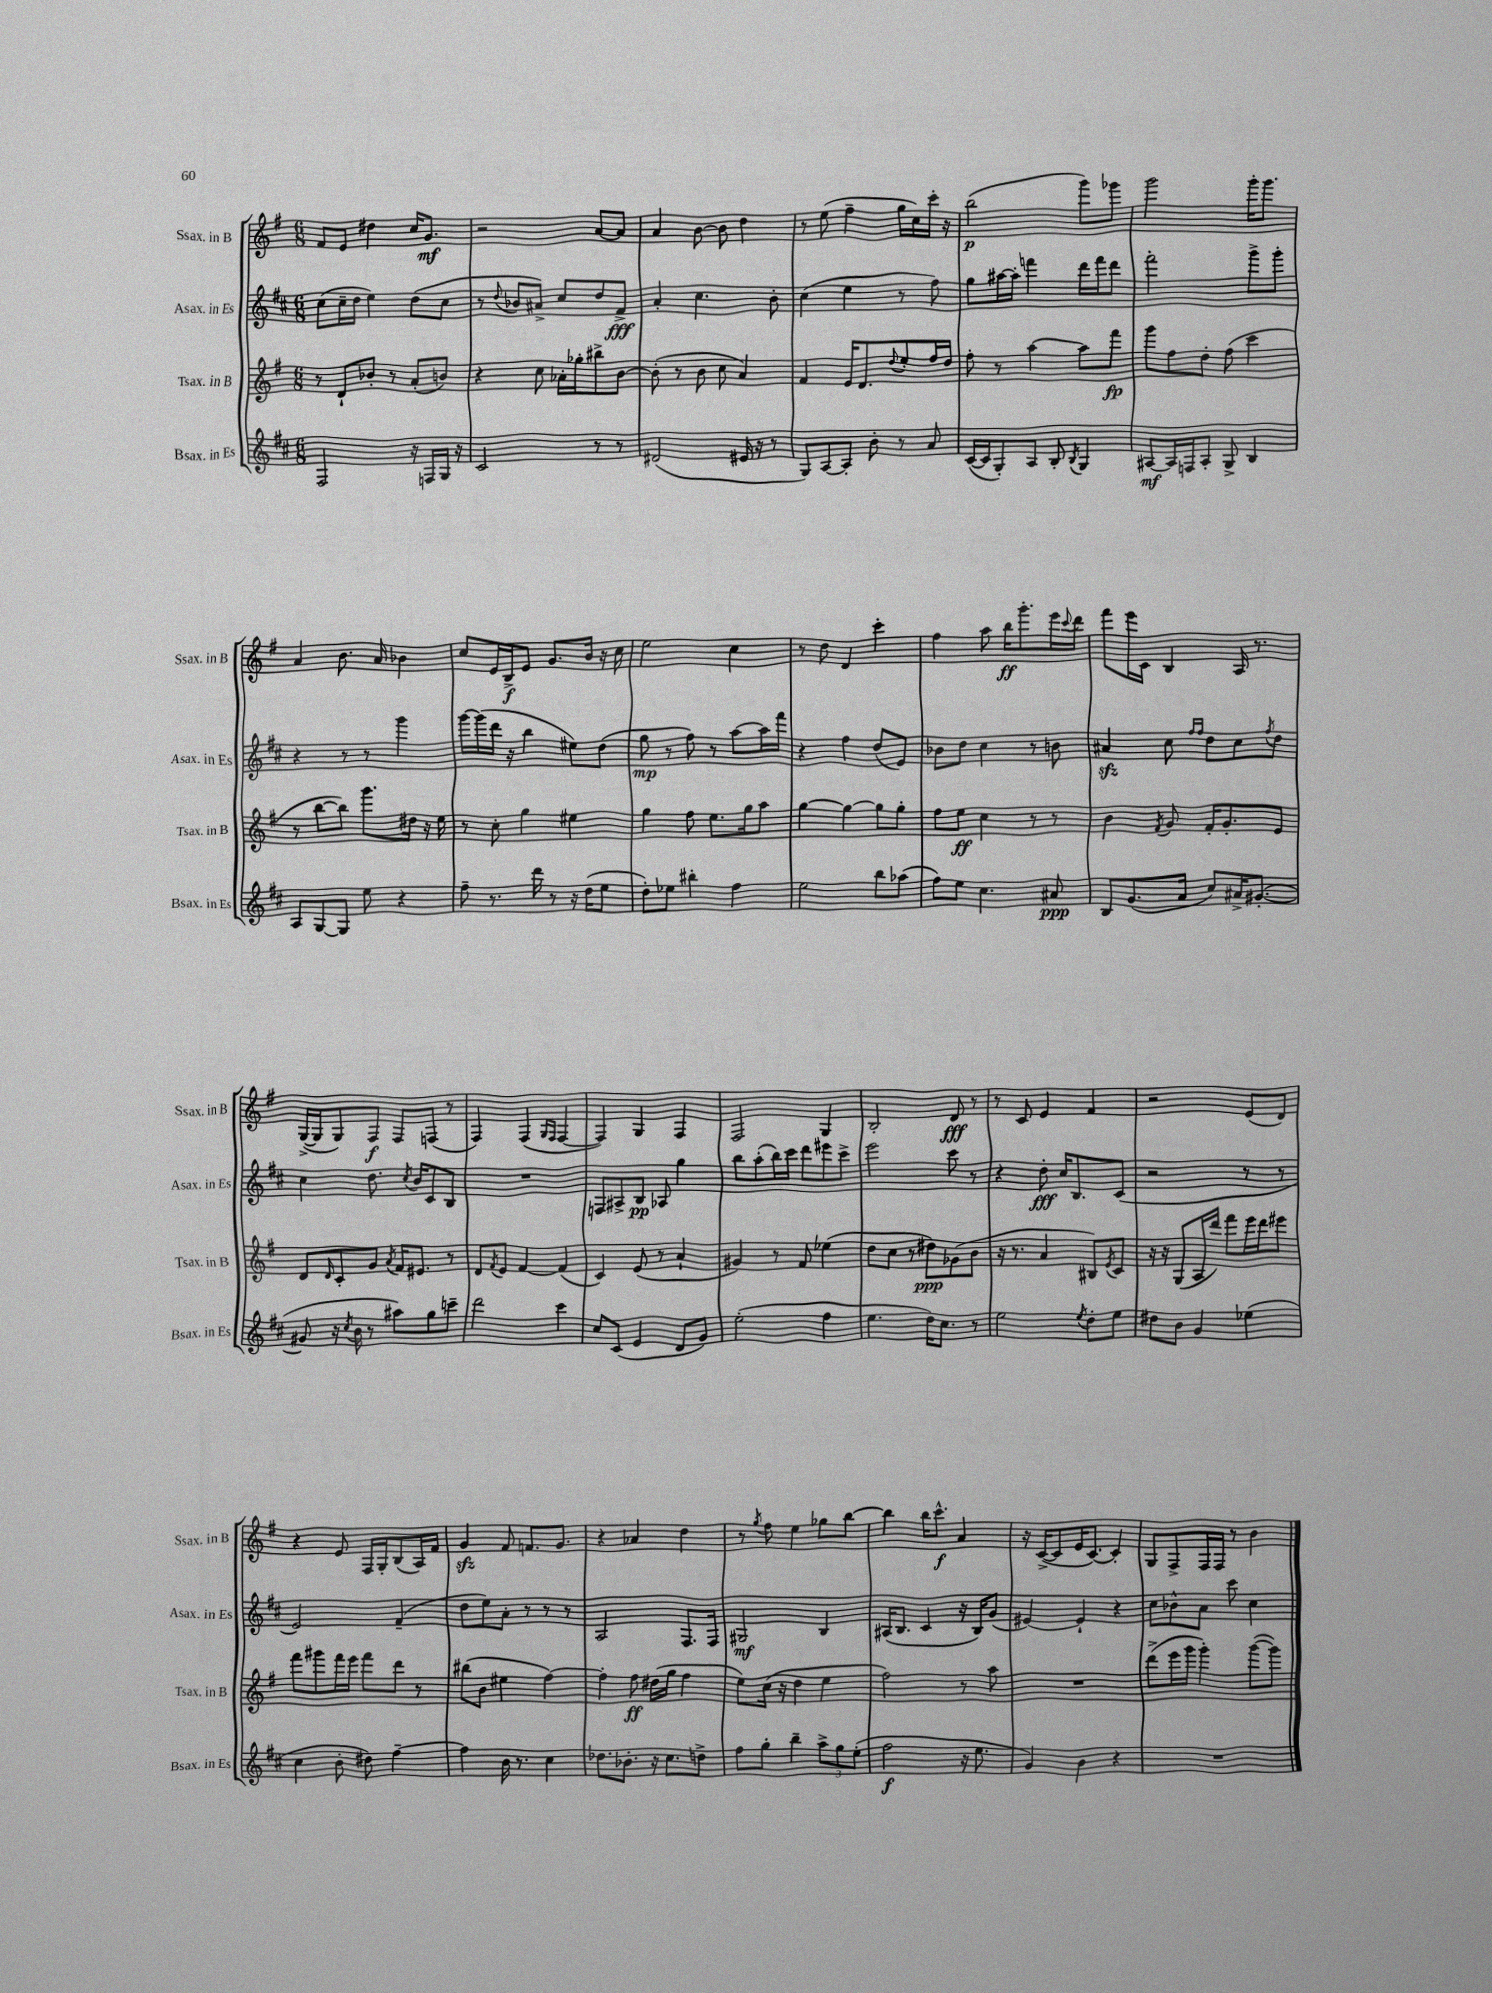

**kern	**kern	**kern	**kern
*staff4	*staff3	*staff2	*staff1
*clefG2	*clefG2	*clefG2	*clefG2
*k[f#c#]	*k[f#]	*k[f#c#]	*k[f#]
*M6/8	*M6/8	*M6/8	*M6/8
2F#	8r	(8cc#	8f#
.	8d`	16cc#~	8e
.	.	16dd	.
.	8b-'	4ee)	4dd#
.	8r	.	.
16r	(8a'	(8dd	16cc
16F	.	.	8.g
16G	8b)	8cc#	.
16r	.	.	.
=	=	=	=
2c#	4r	8r	2r
.	.	8qqdd	.
.	.	8b-	.
.	8cc	8a#^)	.
.	16a-'	8cc#	.
.	16gg-'	.	.
8r	8bb#^	8dd	[8a
8r	[8b	8f#^	8a]
=	=	=	=
(2d#	(8b']	4a'	4a
.	8r	.	.
.	8b	4.cc#	[8b
.	8cc	.	8b]
16e#	4a)	.	4dd
16r	.	.	.
8r	.	8b'	.
=	=	=	=
8G)	4f#	(4cc#	8r
[8A	.	.	(8ee
8A']	16e	4ee	4ff#~
.	8.d	.	.
8b'	.	.	.
.	8qqdd	.	.
8r	8ee'	8r	16gg
.	.	.	16cc)
8a	16ff#	8ff#)	16ccc'
.	16dd	.	16r
=	=	=	=
([16c#	8ff#'	8gg	(2bb
16c#]	.	.	.
8G')	8r	[16aa#	.
.	.	16aa#']	.
8A	[4aa	4fff	.
8B'	.	.	.
8qB	.	.	.
4G	8aa]	16ddd	8ggg)
.	.	16fff	.
.	8fff#	8ddd	8ggg-
=	=	=	=
[8A#	8ggg	2fff#'	2ggg
16A#]	8ff#	.	.
16F	.	.	.
8A#'	8dd'	.	.
8G^	(8ff#	.	.
4B	4ccc	8ggg^	16ggg'
.	.	.	8.ggg
.	.	8ggg'	.
=	=	=	=
8A	8r	4r	4a
[8G	[8bb	.	.
8G]	8bb])	8r	8.b
8ee	8.ggg	8r	.
.	.	.	16a
4r	.	4ggg	4b-
.	16dd#	.	.
.	16r	.	.
.	16ee	.	.
=	=	=	=
8ff#~	8r	[16ggg	8cc
.	.	(16ggg]	.
8.r	8cc'	16ddd	16e
.	.	16r	16B^
.	4gg	4bb	8e
16ddd	.	.	.
8r	.	.	8.g
16r	4ee#	8ee#)	.
(16dd	.	.	16b
8ee	.	(8dd	16r
.	.	.	16cc
=	=	=	=
8dd')	4gg	8gg	2ee
8ee-	.	8r	.
4bb#'	8ff#	8ff#)	.
.	8.ee	8r	.
4ff#	.	[8aa	4cc
.	16gg	.	.
.	8aa	16aa]	.
.	.	16fff#	.
=	=	=	=
2ee	[4gg	4r	8r
.	.	.	8dd
.	4gg_	4ff#	4d
8bb	8gg]	(8dd	4ccc'
(8aa-	8gg'	8e)	.
=	=	=	=
8ff#)	8ff#	8b-	4ff#
8ee	8ee	8dd	.
4.cc#	4cc	4cc#	8aa
.	.	.	16bb
.	.	.	8.ggg'
.	8r	8r	.
8a#	8r	8b	16eee
.	.	.	8qqccc
.	.	.	16ddd
=	=	=	=
8B	4b	4a#	8fff#
(8.g	.	.	16eee
.	.	.	16c
.	8qf#	.	.
.	8g	8cc#	4B
16a	.	.	.
.	.	16qqff#	.
.	.	16qqff#	.
8cc#)	16f#'	8dd	.
.	8.g'	.	.
16a#^	.	8cc#	16A
([8.g#'	.	.	8.r
.	.	8qff#	.
.	8e	8dd	.
=	=	=	=
8g#]	8d	4cc#	([16G^
.	.	.	16G]
.	16qqd	.	.
16r	8c'	.	8G)
8qcc#	.	.	.
16b	.	.	.
8r	8g	8.dd	8F#
.	8qa	.	.
8aa#)	16f#	.	8F#
.	.	8qcc#	.
.	8.e#	16b	.
8gg	.	8c#	(8F
8ccc~	8r	8B	8r
=	=	=	=
2ddd	8d	2.r	4F#)
.	8qf#	.	.
.	8e	.	.
.	[4f#	.	(4F#
.	.	.	16qqG
.	.	.	16qqF#
4ccc#	(4f#]	.	[4F#
=	=	=	=
8cc#	4c)	8F	4F#])
(8c#	.	8A#^	.
4e	(8e	8B	4G
.	8r	8A-	.
8d	4a`	4gg	4F#
8g)	.	.	.
=	=	=	=
(2ee'	4g#)	8bb	2F#
.	.	(8aa'	.
.	8r	16bb)	.
.	.	16ccc#	.
.	8f#	8ddd	.
4ff#	(4ee-	8eee#	4G
.	.	8ccc#^	.
=	=	=	=
4.ee	8dd	2eee	2B'
.	8cc	.	.
.	8r	.	.
16dd)	8dd#)	.	.
8.cc#	.	.	.
.	(8g-	8ccc#	8d
8r	8b	8r	8r
=	=	=	=
2ee	16r	4r	8r
.	8.r	.	.
.	.	.	8c
.	4a	8dd'	4e
.	.	16cc#	.
.	.	8.B	.
8qee	.	.	.
8dd'	8B#)	.	4f#
.	8qe	.	.
8ee	8c	(8c#	.
=	=	=	=
8dd#	16r	2r	2r
.	16r	.	.
8b	(8G	.	.
4g	16A	.	.
.	16ddd)	.	.
.	8fff#	.	.
(4ee-	16eee	8r	(8e
.	16ddd	.	.
.	8eee#	8r	8d)
=	=	=	=
4cc#	8fff#	2e)	4r
.	8ggg#	.	.
8b'	16fff#	.	8e
.	16eee	.	.
8dd#)	8fff#	.	16F#
.	.	.	16G'
[4ff#~	8ddd	(4f#~	(8B
.	8r	.	16A)
.	.	.	16f#
=	=	=	=
4ff#]	(8bb#	8dd	4g
.	8b	8ee)	.
16b	4ee#	8a'	8f#
8.r	.	.	.
.	.	8r	8.f
4cc#	[4ff#)	8r	.
.	.	.	8.g
.	.	8r	.
=	=	=	=
8.dd-	4ff#']	2A	4r
8.b-'	.	.	.
.	8ff#	.	4a-
16r	(16dd#	.	.
8.cc#	16gg	.	.
.	4ff#	8.F#	4dd
8dd^	.	.	.
.	.	16F#	.
=	=	=	=
8ff#	8ee)	2G#	8r
.	.	.	8qgg
8gg'	(16cc	.	8ff#
.	16r	.	.
4bb~	4dd	.	4ee
12aa^	4ee	4B	8gg-
12gg	.	.	.
.	.	.	[8bb
(12ee'	.	.	.
=	=	=	=
2ff#	2ff#)	(16A#	4bb]
.	.	8.B	.
.	.	4c#	16bb
.	.	.	8.ccc^^
16r	8r	16r	4a
8.ee	.	16B)	.
.	8aa	(8g	.
=	=	=	=
4g)	2.r	[4e#)	16r
.	.	.	([16c^
.	.	.	8c]
4b	.	4e#`]	16e
.	.	.	[8.c)
4r	.	4r	4c']
=	=	=	=
2.r	(8ddd^	8cc#	8G
.	16eee	8b-^^	8F#^
.	16ggg	.	.
.	4ggg')	8a	16F#
.	.	.	16F#
.	.	8ccc#	8r
.	([8ggg	4cc#	4b
.	8ggg])	.	.
==	==	==	==
*-	*-	*-	*-
